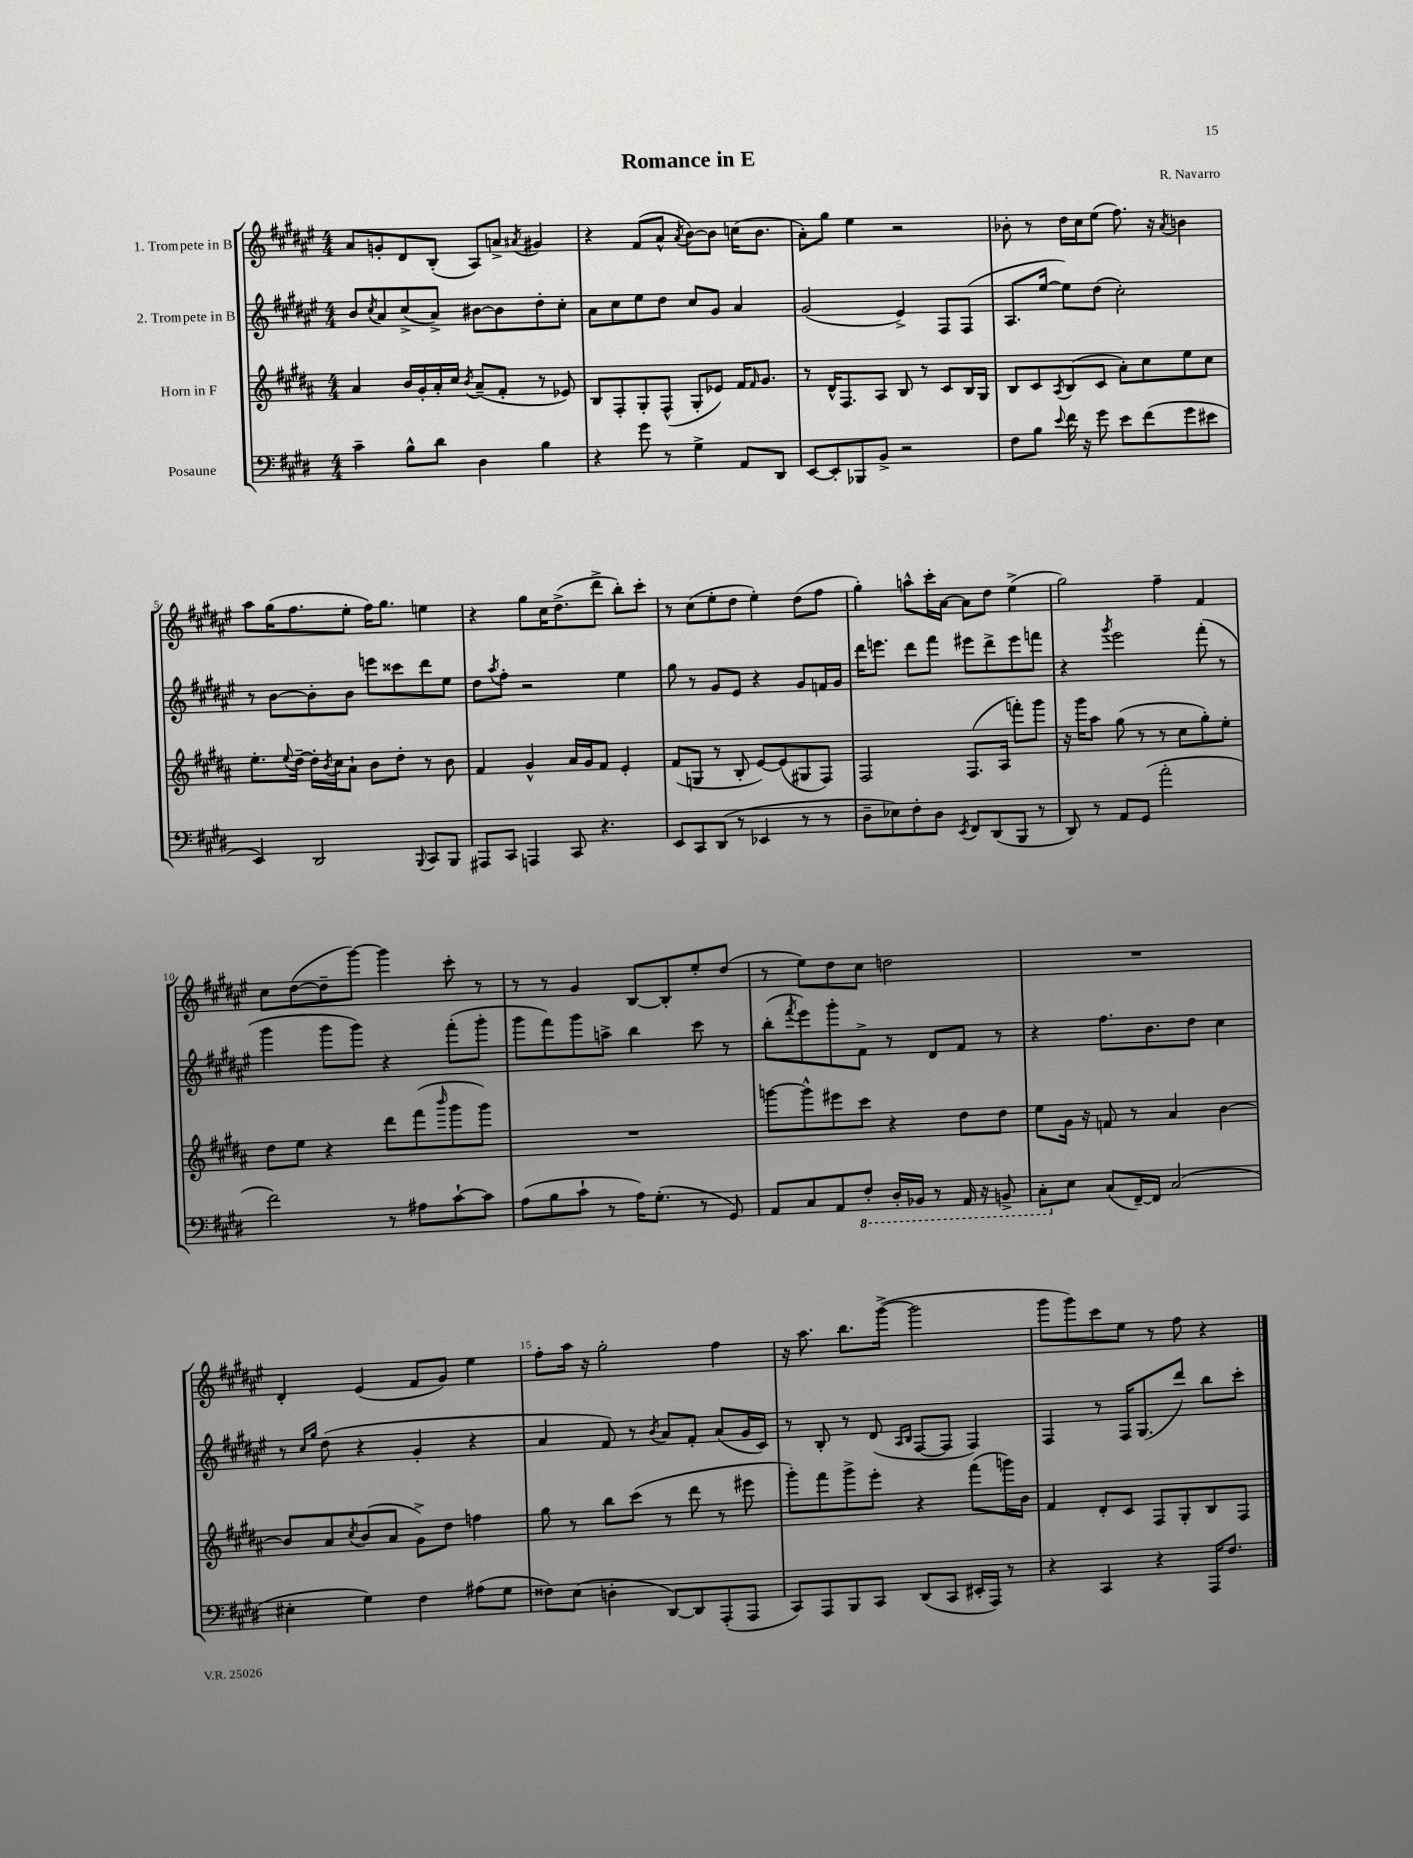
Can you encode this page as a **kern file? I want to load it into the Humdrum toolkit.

**kern	**kern	**kern	**kern
*staff4	*staff3	*staff2	*staff1
*clefF4	*clefG2	*clefG2	*clefG2
*k[f#c#g#d#]	*k[f#c#g#d#a#]	*k[f#c#g#d#a#e#]	*k[f#c#g#d#a#e#]
*M4/4	*M4/4	*M4/4	*M4/4
4c#~	4a#	8b	8a#
.	.	8qcc#	.
.	.	8a#	8g'
8B^^	16b	(8cc#^	8d#
.	16g#'	.	.
8d#	16a#'	8a#^)	(8B'
.	16cc#	.	.
.	8qb	.	.
4D#	(8a#~	[8b#	8A#)
.	8f#'	8b#]	8a^
.	.	.	8qa#
4B	8r	8dd#'	4g#
.	8e-)	8cc#'	.
=	=	=	=
4r	8B	8a#	4r
.	8F#'	8cc#	.
8g#	8G#'	8ee#	(8f#
8r	(8F#^^	8dd#	8a#^^
.	.	.	8qa#
4G#^	8G#'	8cc#	[8b)
.	8e-)	8g#	8b]
8AA	16f#	4a#	(16cc
.	16qqf#	.	.
.	8.g#	.	8.b
8DD#	.	.	.
=	=	=	=
[8EE	8r	(2g#	8a#')
8EE']	16d#^^	.	8gg#
.	8.F#	.	.
8BBB-	.	.	4ee#
8BB^	8A#	.	.
2r	8B	4e#^)	2r
.	8r	.	.
.	8c#	8F#	.
.	16B	(8F#	.
.	16G#	.	.
=	=	=	=
8F#	8B	8.A#	8b-'
8B	8c#	.	8r
.	.	[16ee#	.
8qqe	8qA#	.	.
16f#	(8B	8ee#])	16dd#
16r	.	.	16cc#
8g#	8c#	(8dd#	(8ee#
8e	8a#')	2cc#')	8.ff#)
(8f#	8cc#	.	.
.	.	.	16r
.	.	.	8qa#
8g#	8ee	.	4b
8e#	8cc#	.	.
=	=	=	=
4EE)	8.ee'	8r	8aa#
.	.	[8b	(16gg#
.	8qqee	.	.
.	[16dd#~	.	8.ff#
2DD#	16dd#']	8b']	.
.	8qb	.	.
.	16cc#	.	.
.	8a#`	8b	8ee#'
.	8b	8eee	16ff#)
.	.	.	8.gg#
.	8dd#'	8ccc##	.
8qqBBB	.	.	.
8CC#	8r	8ddd#	4ee
8BBB	8b	8ee#	.
=	=	=	=
8AAA#	4f#	8dd#	4r
.	.	8qaa#	.
8CC#	.	8ff#'	.
4AAA	4g#^^	2r	8gg#
.	.	.	16cc#
.	.	.	(8.dd#^
8CC#	16a#	.	.
.	16g#	.	.
4.r	8f#	.	8ddd#^
.	4e'	4ee#	8bb')
.	.	.	8ccc#'
=	=	=	=
8EE	(8f#	8gg#	8r
8CC#	8G	8r	(8cc#
(8DD#	8r	8g#	8ee#'
8r	8B'	8e#	8dd#
4EE-	[8e)	4r	4ee#')
.	(8e]	.	.
8r	8G#	8g#	(8dd#
8r	8F#)	16f	8ff#
.	.	16g#	.
=	=	=	=
8D#~	2F#	16ddd#	4gg#')
.	.	8.eee	.
8E-)	.	.	.
8F#'	.	8ddd#	8aa^^
8D#	.	8fff#	16ccc#'
.	.	.	[16a#
8qEE	.	.	.
8FF#	(8.F#	8eee#	8a#]
(8DD#	.	8ddd#^	8dd#
.	16A#	.	.
8BBB	8fff')	8eee#	(4ee#^
8r	8ggg#	8fff	.
=	=	=	=
8DD#)	16r	4r	2gg#)
.	16ggg#	.	.
8r	8aa#	.	.
.	.	8qggg#	.
8AA	(8gg#	2eee#	.
(8GG#	8r	.	.
2a'	8r	.	4ff#~
.	8cc#	.	.
.	8gg#')	(8fff#'	4f#
.	8ee'	8r	.
=	=	=	=
2f#)	8dd#	4ggg#	8cc#
.	8ee	.	([8dd#
.	4r	8ggg#	8dd#~]
.	.	8ggg#)	[8ggg#)
8r	8ddd#	4r	4ggg#]
8A#	(8fff#	.	.
.	16qqbbb	.	.
[8c#`	8ggg#	(8fff#'	8ccc#'
8c#]	8ggg#)	8ggg#'	8r
=	=	=	=
(8A	1r	8ggg#	8r
8B	.	8fff#)	8r
8c#`	.	8ggg#	4g#
8r	.	8aa^	.
16A)	.	4bb	[8B
(8.G#'	.	.	.
.	.	.	8B']
8r	.	8ccc#	8ee#'
8GG#)	.	8r	(8dd#
=	=	=	=
8AA	[8ggg	(8bb'	8r
.	.	8qfff#	.
8C#	8ggg^^]	8eee#)	8ee#)
8AA	8eee#	8ggg#'	8dd#
8FF#'	8ccc#	8f#^	8cc#
16DD#'	4r	8r	2dd
16BBB-	.	.	.
8r	.	8d#	.
16AAA	8dd#	8f#	.
16r	.	.	.
8BBB^	8dd#	8r	.
=	=	=	=
8CC#'	8ee	4r	1r
8E	16g#	.	.
.	16r	.	.
(8C#	8f	8.ff#	.
[16FF#~)	8r	.	.
16FF#]	.	8.b	.
(2C#	4a#	.	.
.	.	8dd#	.
.	[4b	4cc#	.
=	=	=	=
4E#'	8b]	8r	4d#'
.	.	16qqcc#	.
.	.	16qqgg#	.
.	8a#	(8dd#	.
.	8qcc#	.	.
4G#)	(8b	4r	(4e#
.	8a#	.	.
4F#	8g#^)	4g#'	8f#
.	8dd#	.	8g#)
(8A#	4ff	4r	4ee#
8G#	.	.	.
=	=	=	=
8F##)	8gg#	4a#	8ff#'
(8E	8r	.	16aa#
.	.	.	16r
4D'	8bb	8f#)	2gg#'
.	(8ccc#	8r	.
.	.	8qb	.
[8DD#)	8r	8a#	.
8DD#]	8ddd#	8f#'	.
(8AAA'	8r	(8a#	4ff#
8AAA	8eee#	16g#	.
.	.	16c#)	.
=	=	=	=
8CC#)	8ggg#')	8r	16r
.	.	.	8.aa#
8AAA	8fff#	8B'	.
8BBB	8ggg#^	8r	8.bb
8CC#	8eee'	(8d#	.
.	.	.	([16ggg#^
.	.	16qqA#	.
.	.	16qqB	.
(8DD#	4r	[8F#	2ggg#]
8CC#	.	8F#]	.
16EE#'	(8fff#	4F#)	.
16AAA)	.	.	.
8r	16ggg)	.	.
.	16b	.	.
=	=	=	=
4r	4f#	4F#	8ggg#
.	.	.	8ggg#)
4CC#	8d#'	8r	8ccc#
.	8c#	16F#	8ee#
.	.	(8.G#	.
4r	8F#	.	8r
.	8G#'	8ddd#)	8ff#
16AAA	8B	8bb	4r
8.F#	.	.	.
.	8F#	8ccc#'	.
==	==	==	==
*-	*-	*-	*-
